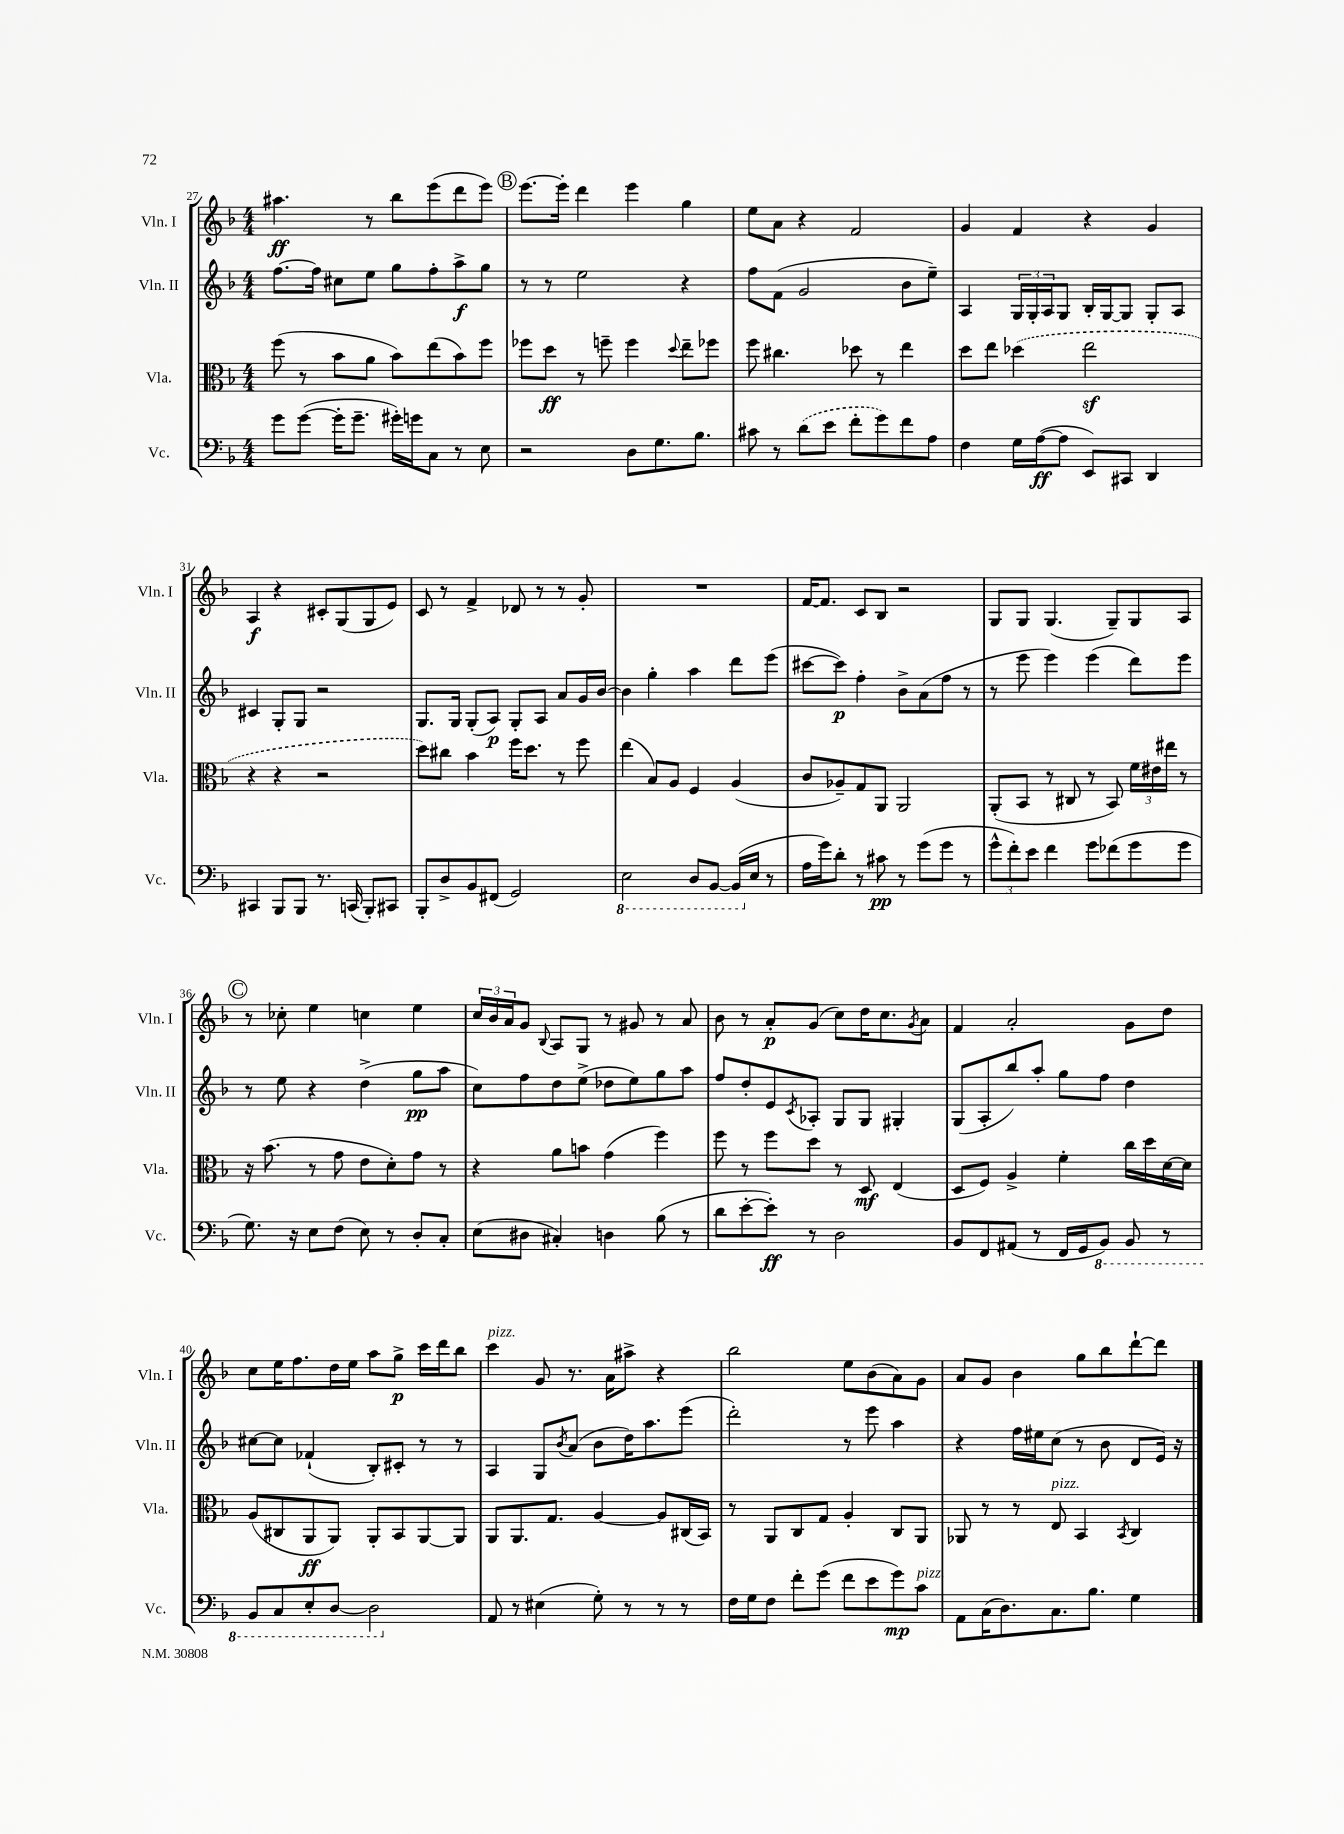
<<
\new StaffGroup <<
\new Staff = "s0" \with { instrumentName = "Vln. I" shortInstrumentName = "Vln. I" } {
    \clef treble \key f \major \numericTimeSignature \time 4/4
    ais''4.\ff r8 bes''8 e'''8( d'''8 e'''8) |
    \mark \markup { \circle "B" } e'''8.~ e'''16-. d'''4 e'''4 g''4 |
    e''8 a'8 r4 f'2 |
    g'4 f'4 r4 g'4 |
    a4\f r4 cis'8-. g8( g8 e'8) |
    c'8 r8 f'4-> des'8 r8 r8 g'8-. |
    R1 |
    f'16~ f'8. c'8 bes8 r2 |
    g8 g8 g4.( g8--) g8 a8 |
    \mark \markup { \circle "C" } r8 ces''8-. e''4 c''4 e''4 |
    \tuplet 3/2 { c''16 bes'16 a'16 } g'8 \appoggiatura { bes8 } a8 g8 r8 gis'8 r8 a'8 |
    bes'8 r8 a'8-.\p g'8( c''8) d''16 c''8. \acciaccatura { g'8 } a'8 |
    f'4 a'2-. g'8 d''8 |
    c''8 e''16 f''8. d''16 e''16 a''8 g''8->\p c'''16 d'''16 bes''8 |
    c'''4^\markup { \italic "pizz." } g'8 r8. a'16 ais''8-> r4 |
    bes''2 e''8 bes'8( a'8) g'8 |
    a'8 g'8 bes'4 g''8 bes''8 d'''8~-! d'''8 \bar "|." |
}
\new Staff = "s1" \with { instrumentName = "Vln. II" shortInstrumentName = "Vln. II" } {
    \clef treble \key f \major \numericTimeSignature \time 4/4
    f''8.~ f''16 cis''8 e''8 g''8 f''8-. a''8->\f g''8 |
    \mark \markup { \circle "B" } r8 r8 e''2 r4 |
    f''8 f'8( g'2 bes'8 e''8--) |
    a4 \tuplet 3/2 { g16 g16-. a16 } g8 bes16-. g16~ g8 g8-. a8 |
    cis'4 g8-. g8 r2 |
    g8. g16 g8-.( a8\p) g8-. a8 a'8 g'16 bes'16~ |
    bes'4 g''4-. a''4 d'''8 e'''8( |
    cis'''8~ cis'''8\p) f''4-. bes'8-> a'8( f''8 r8 |
    r8 e'''8 e'''4) e'''4( d'''8) e'''8 |
    \mark \markup { \circle "C" } r8 e''8 r4 d''4->( g''8\pp a''8 |
    c''8) f''8 d''8 e''8->( des''8 e''8) g''8 a''8 |
    f''8 d''8-. e'8 \acciaccatura { c'8 } aes8-. g8 g8 gis4-. |
    g8( a8-. bes''8) a''8-. g''8 f''8 d''4 |
    cis''8~ cis''8 fes'4-!( bes8-.) cis'8-. r8 r8 |
    a4 g8 \acciaccatura { bes'8 } a'8( bes'8 d''16) a''8. e'''8( |
    d'''2-.) r8 e'''8 a''4 |
    r4 f''16 eis''16 c''8( r8 bes'8 d'8 e'16) r16 \bar "|." |
}
\new Staff = "s2" \with { instrumentName = "Vla." shortInstrumentName = "Vla." } {
    \clef alto \key f \major \numericTimeSignature \time 4/4
    f''8( r8 bes'8 a'8 bes'8) e''8( bes'8) f''8 |
    \mark \markup { \circle "B" } fes''8 d''8\ff r8 f''8-- f''4 \appoggiatura { d''8 } e''8-- fes''8 |
    f''8 cis''4. des''8 r8 e''4 |
    d''8 e''8 \once \slurDashed des''4( e''2\sf |
    r4 r4 r2 |
    d''8) cis''8 bes'4 f''16 d''8. r8 f''8 |
    e''4( bes8) a8 f4 a4( |
    c'8 aes8--) g8 a,8 a,2 |
    a,8-.( bes,8 r8 cis8 r8 bes,8) \tuplet 3/2 { f'16 eis'16 eis''16 } r8 |
    \mark \markup { \circle "C" } r16 bes'8.( r8 g'8 e'8 d'8-.) g'8 r8 |
    r4 a'8 b'8 g'4( f''4) |
    f''8 r8 f''8 d''8 r8 d8\mf e4( |
    d8 f8) a4-> f'4-. c''16 d''16 d'16~ d'16 |
    a8( cis8 a,8\ff a,8) a,8-. bes,8 a,8~ a,8 |
    a,8 a,8. g8. a4~ a8 cis16( bes,16) |
    r8 a,8 c8 g8 a4-. c8 a,8 |
    aes,8 r8 r8 e8^\markup { \italic "pizz." } bes,4 \acciaccatura { bes,8 } c4 \bar "|." |
}
\new Staff = "s3" \with { instrumentName = "Vc." shortInstrumentName = "Vc." } {
    \clef bass \key f \major \numericTimeSignature \time 4/4
    g'8 g'8~( g'16-. g'8.-- gis'16-.) g'16 c8 r8 e8 |
    \mark \markup { \circle "B" } r2 d8 g8. bes8. |
    cis'8 r8 \once \slurDashed d'8( e'8 f'8-. g'8) f'8 a8 |
    f4 g16 a16~\ff( a8 e,8) cis,8 d,4 |
    cis,4 bes,,8 bes,,8 r8. c,16( bes,,8-.) cis,8 |
    bes,,8-. d8-> bes,8 fis,8( g,2) |
    \ottava #-1 e,2 d,8 bes,,8~ bes,,16( \ottava #0 e16 r8 |
    a16 g'16) d'8-. r8 cis'8\pp r8 g'8( g'8 r8 |
    \tuplet 3/2 { g'8-^ f'8-.) e'8 } f'4 g'8 fes'8( g'8 g'8 |
    \mark \markup { \circle "C" } g8.) r16 e8 f8( e8) r8 d8-. c8-. |
    e8( dis8 cis4-.) d4 bes8( r8 |
    d'8 e'8~-. e'8-.\ff) r8 d2 |
    bes,8 f,8 ais,8( r8 f,16 g,16 \ottava #-1 bes,,8) bes,,8 r8 |
    bes,,8 c,8 e,8-. d,8~ d,2 \ottava #0 |
    a,8 r8 eis4( g8-.) r8 r8 r8 |
    f16 g16 f8 f'8-. g'8( f'8 e'8 g'8\mp) c'8^\markup { \italic "pizz." } |
    a,8 c16( d8.) c8. bes8. g4 \bar "|." |
}
>>
>>
\layout { \context { \Score currentBarNumber = #27 } }
